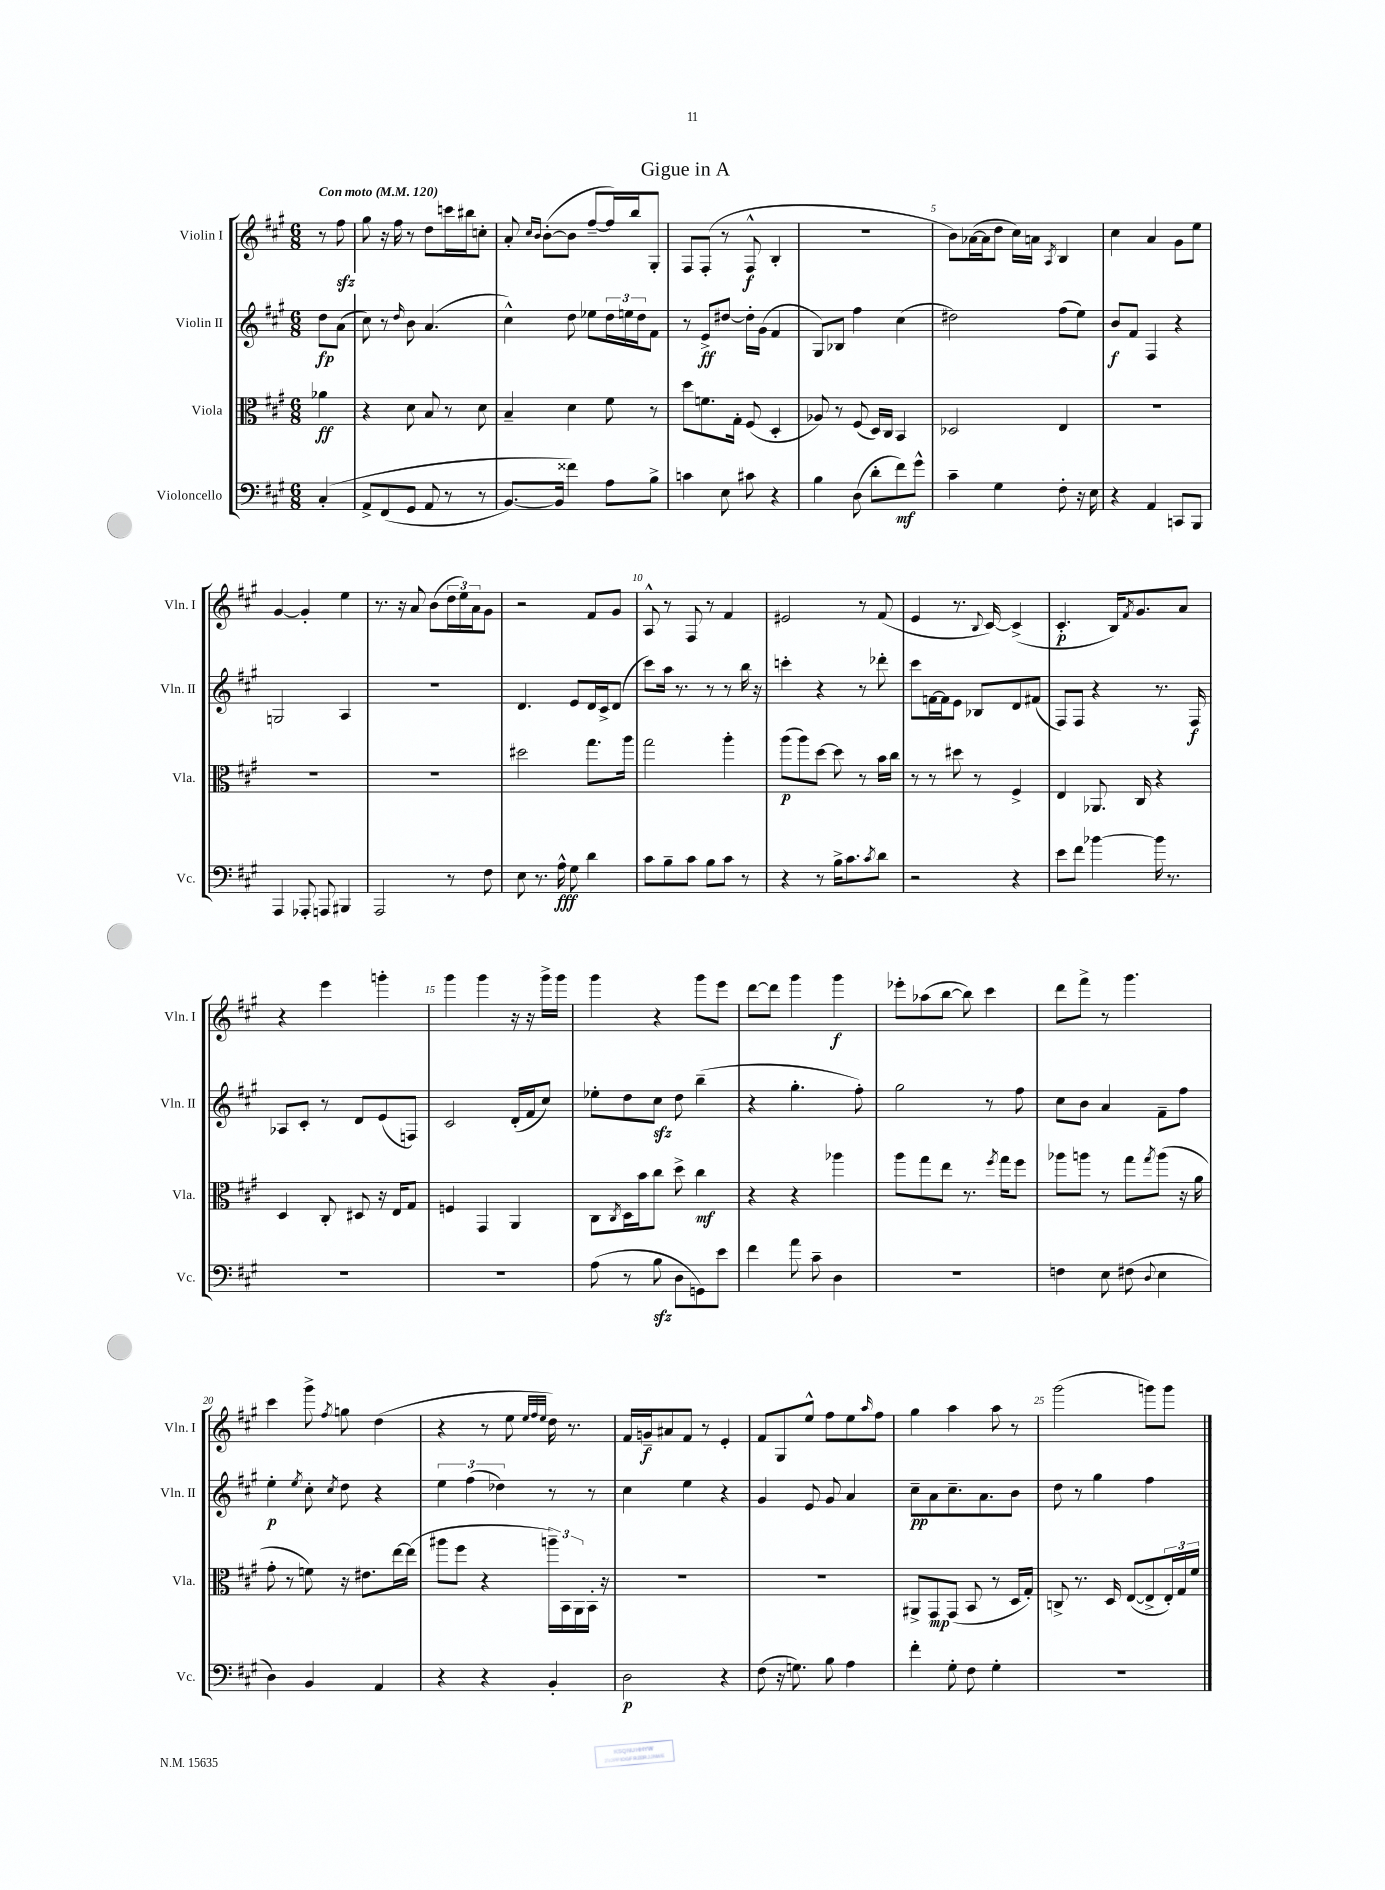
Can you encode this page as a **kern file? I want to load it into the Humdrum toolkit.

**kern	**dynam	**kern	**dynam	**kern	**dynam	**kern	**dynam
*part4	*part4	*part3	*part3	*part2	*part2	*part1	*part1
*staff4	*staff4	*staff3	*staff3	*staff2	*staff2	*staff1	*staff1
*I"Violoncello	*	*I"Viola	*	*I"Violin II	*	*I"Violin I	*
*I'Vc.	*	*I'Vla.	*	*I'Vln. II	*	*I'Vln. I	*
*clefF4	*	*clefC3	*	*clefG2	*	*clefG2	*
*k[f#c#g#]	*	*k[f#c#g#]	*	*k[f#c#g#]	*	*k[f#c#g#]	*
*M6/8	*	*M6/8	*	*M6/8	*	*M6/8	*
*MM120	*	*MM120	*	*MM120	*	*MM120	*
=	=	=	=	=	=	=	=
!	!	!	!	!	!	!LO:TX:a:B:t=Con moto	!
(4C#'/	.	4a-X\	ff	8dd\L	fp	8r	.
.	.	.	.	(8a\J	.	8ff#zz\	.
=1	=1	=1	=1	=1	=1	=1	=1
8AA^/L	.	4r	.	8cc#\)	.	8gg#\	.
(8FF#/	.	.	.	8r	.	16r	.
.	.	.	.	.	.	16ff#\	.
.	.	.	.	16qqdd/	.	.	.
8GG#/J	.	8d\	.	8b\	.	8r	.
8AA/	.	8B/	.	(4.a/	.	8dd\L	.
8r	.	8r	.	.	.	16cccn\L	.
.	.	.	.	.	.	16bb#X\J	.
8r	.	8d\	.	.	.	8ccn'\J	.
=2	=2	=2	=2	=2	=2	=2	=2
[8.BB/L)	.	4B~/	.	4cc#^^\)	.	8a'/	.
.	.	.	.	.	.	16qqcc#/LL	.
.	.	.	.	.	.	16qqb/JJ	.
.	.	.	.	.	.	([8b'\L	.
16BB/Jk]	.	.	.	.	.	.	.
4f##X\)	.	4d\	.	8dd\	.	8b\J]	.
.	.	.	.	8ee-X\L	.	[8ff#~/L	.
8A\L	.	8f#\	.	24dd\L	.	16ff#/L])	.
.	.	.	.	24een\	.	.	.
.	.	.	.	.	.	16bb/J	.
.	.	.	.	24dd\J	.	.	.
8B^\J	.	8r	.	8f#\J	.	8G#'/J	.
=3	=3	=3	=3	=3	=3	=3	=3
4cn\	.	8dd\L	.	8r	.	8F#/L	.
.	.	8.fn\	.	8e^/L	ff	(8F#'/J	.
8E\	.	.	.	[8dd#X/J	.	8r	.
.	.	16G#'\Jk	.	.	.	.	.
8c#X\	.	(8F#/	.	16dd#'\LL]	.	8F#^^/	f
.	.	.	.	(16g#\JJ	.	.	.
4r	.	4D'/	.	4f#/	.	4B'/	.
=4	=4	=4	=4	=4	=4	=4	=4
4B\	.	8A-X/)	.	8G#/L)	.	2.r	.
.	.	8r	.	8B-X/J	.	.	.
(8D\	.	(8F#/	.	4ff#\	.	.	.
8d'\L	.	16D/LL)	.	.	.	.	.
.	.	16C#/JJ	.	.	.	.	.
8f#\)	mf	4BB/	.	(4cc#\	.	.	.
8g#^^\J	.	.	.	.	.	.	.
=5	=5	=5	=5	=5	=5	=5	=5
4c#~\	.	2D-X/	.	2dd#X\)	.	8b\L)	.
.	.	.	.	.	.	([16a-X\L	.
.	.	.	.	.	.	16a-\J]	.
4G#\	.	.	.	.	.	8dd\J	.
.	.	.	.	.	.	16cc#\LL)	.
.	.	.	.	.	.	16an\JJ	.
.	.	.	.	.	.	8qA/	.
8F#'\	.	4E/	.	(8ff#\L	.	4B/	.
16r	.	.	.	8ee\J)	.	.	.
16E\	.	.	.	.	.	.	.
=6	=6	=6	=6	=6	=6	=6	=6
4r	.	2.r	.	8b/L	f	4cc#\	.
.	.	.	.	8f#/J	.	.	.
4AA/	.	.	.	4F#/	.	4a/	.
8CCn/L	.	.	.	4r	.	8g#\L	.
8BBB/J	.	.	.	.	.	8ee\J	.
!!LO:LB:g=z
=7	=7	=7	=7	=7	=7	=7	=7
4AAA/	.	2.r	.	2Gn/	.	[4g#/	.
8AAA-X'/	.	.	.	.	.	4g#'/]	.
8AAAn/	.	.	.	.	.	.	.
4BBB#X/	.	.	.	4A/	.	4ee\	.
=8	=8	=8	=8	=8	=8	=8	=8
2AAA/	.	2.r	.	2.r	.	8.r	.
.	.	.	.	.	.	16r	.
.	.	.	.	.	.	8a/	.
.	.	.	.	.	.	(8b\L	.
8r	.	.	.	.	.	24dd\L	.
.	.	.	.	.	.	24ee\)	.
.	.	.	.	.	.	24a\J	.
8F#\	.	.	.	.	.	8g#\J	.
=9	=9	=9	=9	=9	=9	=9	=9
8E\	.	2dd#X\	.	4.d/	.	2r	.
8.r	.	.	.	.	.	.	.
16A^^\	fff	.	.	.	.	.	.
8G#\	.	.	.	8e/L	.	.	.
4d\	.	8.gg#\L	.	16d/L	.	8f#/L	.
.	.	.	.	16c#^/J	.	.	.
.	.	.	.	(8d/J	.	8g#/J	.
.	.	16aa\Jk	.	.	.	.	.
=10	=10	=10	=10	=10	=10	=10	=10
8c#\L	.	2gg#\	.	8ccc#\L)	.	8A^^/	.
8B~\	.	.	.	16aa\Jk	.	8r	.
.	.	.	.	8.r	.	.	.
8c#\J	.	.	.	.	.	8F#/	.
8B\L	.	.	.	8r	.	8r	.
8c#\J	.	4aa'\	.	8r	.	4f#/	.
8r	.	.	.	16bb\	.	.	.
.	.	.	.	16r	.	.	.
=11	=11	=11	=11	=11	=11	=11	=11
4r	.	(8aa\L	p	4cccn'\	.	2e#X/	.
.	.	8aa\)	.	.	.	.	.
8r	.	[8dd\J	.	4r	.	.	.
16B^\KL	.	8dd\]	.	.	.	.	.
8.c#\	.	.	.	.	.	.	.
.	.	8r	.	8r	.	8r	.
8qc#/	.	.	.	.	.	.	.
8d\J	.	16b\LL	.	8ddd-X'\	.	(8f#/	.
.	.	16cc#\JJ	.	.	.	.	.
=12	=12	=12	=12	=12	=12	=12	=12
2r	.	8r	.	8ccc#\L	.	4e/	.
.	.	8r	.	[16fn\L	.	.	.
.	.	.	.	16f\J]	.	.	.
.	.	8dd#X\	.	8e\J	.	8.r	.
.	.	8r	.	8B-X/L	.	.	.
.	.	.	.	.	.	8qqB/	.
.	.	.	.	.	.	[16c#/)	.
4r	.	4F#^/	.	8d/	.	(4c#^/]	.
.	.	.	.	(8f#X/J	.	.	.
=13	=13	=13	=13	=13	=13	=13	=13
8e\L	.	4E/	.	8F#/L)	.	4.c#'/	p
8f#\J	.	.	.	8F#/J	.	.	.
[4b-X\	.	8.AA-X/	.	4r	.	.	.
.	.	.	.	.	.	16B/KL)	.
.	.	.	.	.	.	8qf#/	.
.	.	16C#/	.	.	.	8.g#/	.
16b-\]	.	4r	.	8.r	.	.	.
8.r	.	.	.	.	.	.	.
.	.	.	.	.	.	8a/J	.
.	.	.	.	16F#/	f	.	.
!!LO:LB:g=z
=14	=14	=14	=14	=14	=14	=14	=14
2.r	.	4D/	.	8A-X/L	.	4r	.
.	.	.	.	8c#'/J	.	.	.
.	.	8C#'/	.	8r	.	4eee\	.
.	.	8D#X/	.	8d/L	.	.	.
.	.	16r	.	(8e/	.	4gggn'\	.
.	.	16E/KL	.	.	.	.	.
.	.	8G#/J	.	8Fn/J)	.	.	.
=15	=15	=15	=15	=15	=15	=15	=15
2.r	.	4Fn/	.	2c#/	.	4ggg#\	.
.	.	4GG#/	.	.	.	4ggg#\	.
.	.	4AA/	.	(16d'/LL	.	16r	.
.	.	.	.	16f#/J	.	16r	.
.	.	.	.	8cc#/J)	.	16ggg#^\LL	.
.	.	.	.	.	.	16ggg#\JJ	.
=16	=16	=16	=16	=16	=16	=16	=16
(8A\	.	8C#\L	.	8ee-X'\L	.	4ggg#\	.
.	.	8qC#/	.	.	.	.	.
8r	.	16D\L	.	8dd\	.	.	.
.	.	16b\J	.	.	.	.	.
8Bzz\	.	8cc#\J	.	8cc#zz\J	.	4r	.
8D\L	.	8dd^\	.	8dd\	.	.	.
8GGn\)	.	4cc#\	mf	(4bb~\	.	8ggg#\L	.
8e\J	.	.	.	.	.	8eee\J	.
=17	=17	=17	=17	=17	=17	=17	=17
4f#\	.	4r	.	4r	.	[8ddd\L	.
.	.	.	.	.	.	8ddd\J]	.
8a\	.	4r	.	4.gg#'\	.	4ggg#\	.
8c#~\	.	.	.	.	.	.	.
4D\	.	4aa-X\	.	.	.	4ggg#\	f
.	.	.	.	8ff#'\)	.	.	.
=18	=18	=18	=18	=18	=18	=18	=18
2.r	.	8aa\L	.	2gg#\	.	8eee-X'\L	.
.	.	8gg#\	.	.	.	(8aa-X\	.
.	.	8ee\J	.	.	.	[8bb\J	.
.	.	8.r	.	.	.	8bb\])	.
.	.	.	.	8r	.	4ccc#\	.
.	.	8qff#/	.	.	.	.	.
.	.	16gg#\KL	.	.	.	.	.
.	.	8ff#\J	.	8ff#\	.	.	.
=19	=19	=19	=19	=19	=19	=19	=19
4Fn\	.	8aa-X\L	.	8cc#\L	.	8ddd\L	.
.	.	8aan\J	.	8b\J	.	8fff#^\J	.
8E\	.	8r	.	4a/	.	8r	.
(8F#X\	.	8gg#\L	.	.	.	4.ggg#\	.
8qqD/	.	8qgg#/	.	.	.	.	.
4E\	.	(8aa\J	.	8f#~\L	.	.	.
.	.	16r	.	8ff#\J	.	.	.
.	.	16a\	.	.	.	.	.
!!LO:LB:g=z
=20	=20	=20	=20	=20	=20	=20	=20
4D\)	.	8g#'\	.	4ee'\	p	4ccc#\	.
.	.	8r	.	.	.	.	.
.	.	.	.	8qee/	.	.	.
4BB/	.	8fn\)	.	8cc#'\	.	8ggg#^\	.
.	.	.	.	8qcc#/	.	8qff#/	.
.	.	16r	.	8dd\	.	8ggn\	.
.	.	8.e#X\L	.	.	.	.	.
4AA/	.	.	.	4r	.	(4dd\	.
.	.	[16ee\L	.	.	.	.	.
.	.	(16ee\JJ]	.	.	.	.	.
=21	=21	=21	=21	=21	=21	=21	=21
4r	.	8aa#X\L	.	6ee\	.	4r	.
.	.	8ff#\J	.	.	.	.	.
.	.	.	.	(6ff#\	.	.	.
4r	.	4r	.	.	.	8r	.
.	.	.	.	6dd-X\)	.	.	.
.	.	.	.	.	.	8ee\	.
.	.	.	.	.	.	32qqee/LLL	.
.	.	.	.	.	.	32qqff#/	.
.	.	.	.	.	.	32qqee/JJJ	.
4BB'/	.	24aan~\LL)	.	8r	.	16dd\)	.
.	.	24BB\	.	.	.	.	.
.	.	.	.	.	.	8.r	.
.	.	24AA\	.	.	.	.	.
.	.	16BB'\JJ	.	8r	.	.	.
.	.	16r	.	.	.	.	.
=22	=22	=22	=22	=22	=22	=22	=22
2D\	p	2.r	.	4cc#\	.	16f#/LL	.
.	.	.	.	.	.	16gn~/J	f
.	.	.	.	.	.	8a#X/	.
.	.	.	.	4ee\	.	8f#/J	.
.	.	.	.	.	.	8r	.
4r	.	.	.	4r	.	4e'/	.
=23	=23	=23	=23	=23	=23	=23	=23
(8F#\	.	2.r	.	4g#/	.	8f#/L	.
16r	.	.	.	.	.	8G#/	.
8.Gn\)	.	.	.	.	.	.	.
.	.	.	.	8e/	.	8ee^^/J	.
8B\	.	.	.	8g#/	.	8ff#\L	.
4A\	.	.	.	4a/	.	8ee\	.
.	.	.	.	.	.	16qqaa/	.
.	.	.	.	.	.	8ff#\J	.
=24	=24	=24	=24	=24	=24	=24	=24
4f#'\	.	8AA#X^/L	.	8cc#~\L	pp	4gg#\	.
.	.	8GG#/	mp	8a\	.	.	.
8G#'\	.	(8GG#/J	.	8.cc#~\	.	4aa\	.
8F#\	.	8BB/	.	.	.	.	.
.	.	.	.	8.a\	.	.	.
4G#'\	.	8r	.	.	.	8aa\	.
.	.	16D/LL	.	8b\J	.	8r	.
.	.	16G#'/JJ)	.	.	.	.	.
=25	=25	=25	=25	=25	=25	=25	=25
2.r	.	8Cn^/	.	8dd\	.	(2ggg#\	.
.	.	8.r	.	8r	.	.	.
.	.	.	.	4gg#\	.	.	.
.	.	16D/	.	.	.	.	.
.	.	([8E/L	.	.	.	.	.
.	.	8E^/]	.	4ff#\	.	8gggn\L)	.
.	.	24E'/L)	.	.	.	8ggg\J	.
.	.	24G#/	.	.	.	.	.
.	.	24f#/JJ	.	.	.	.	.
==	==	==	==	==	==	==	==
*-	*-	*-	*-	*-	*-	*-	*-
